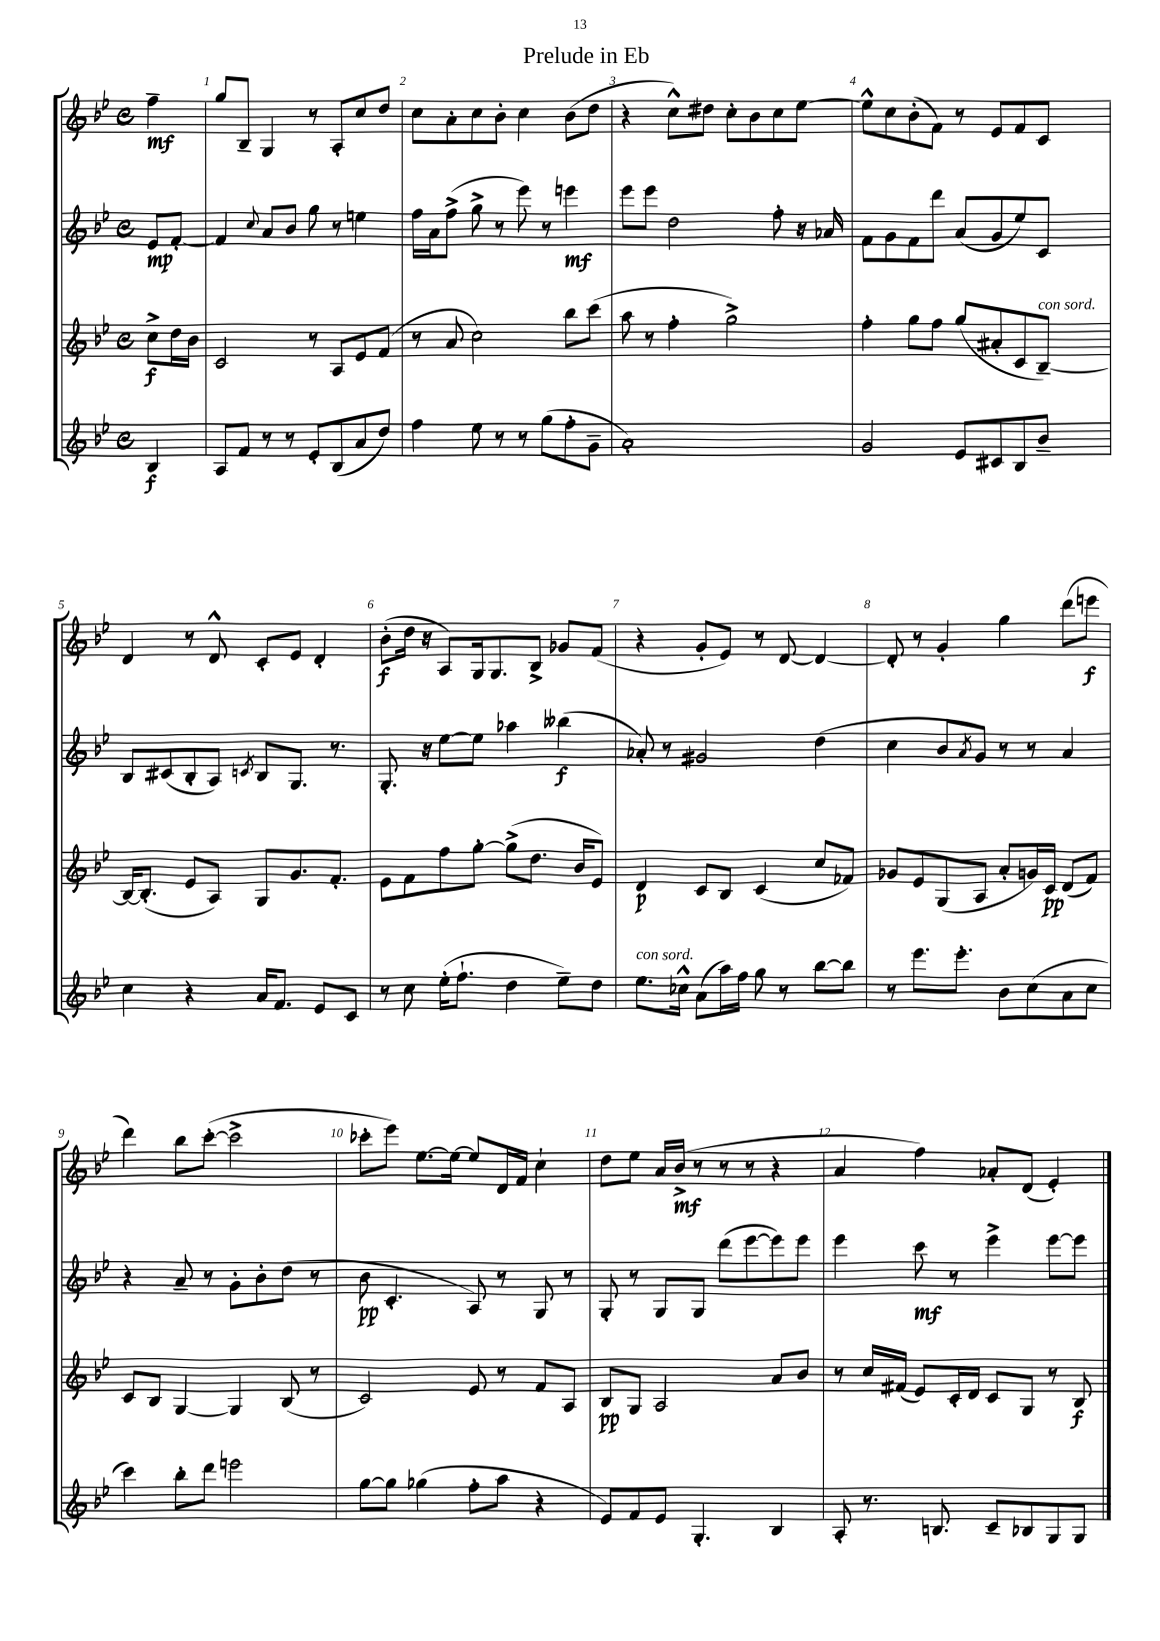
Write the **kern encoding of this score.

**kern	**kern	**kern	**kern
*staff4	*staff3	*staff2	*staff1
*clefG2	*clefG2	*clefG2	*clefG2
*k[b-e-]	*k[b-e-]	*k[b-e-]	*k[b-e-]
*M4/4	*M4/4	*M4/4	*M4/4
*met(c)	*met(c)	*met(c)	*met(c)
4B-	8cc^	8e-	4ff~
.	16dd	[8f'	.
.	16b-	.	.
=	=	=	=
8A	2c	4f]	8gg
8f	.	.	8B-~
.	.	8qqcc	.
8r	.	8a	4G
8r	.	8b-	.
8e-'	8r	8gg	8r
(8B-	8A	8r	8A'
8a	8e-	4ee	8cc
8dd)	(8f	.	8dd
=	=	=	=
4ff	8r	16ff	8cc
.	.	16a	.
.	8a	(8ff^	8a'
8ee-	2cc)	8gg^	8cc
8r	.	8r	8b-'
8r	.	8eee-)	4cc
(8gg	.	8r	.
8ff'	8bb-	4eee	(8b-
8g~	(8ccc	.	8dd
=	=	=	=
1a')	8aa	8eee-	4r
.	8r	8eee-	.
.	4ff'	2dd	8cc^^)
.	.	.	8dd#
.	2gg^)	.	8cc'
.	.	.	8b-
.	.	8ff'	8cc
.	.	16r	[8ee-
.	.	16a-	.
=	=	=	=
2g	4ff'	8f	8ee-^^]
.	.	8g	8cc
.	8gg	8f	(8b-'
.	8ff	8ddd	8f)
8e-	(8gg	(8a	8r
8c#	8a#'	8g	8e-
8B-	8c	8ee-)	8f
8b-~	[8B-~)	8c	8c
=	=	=	=
4cc	16B-_	8B-	4d
.	(8.B-']	.	.
.	.	(8c#	.
4r	8e-	8B-'	8r
.	8A)	8A)	8d^^
.	.	8qc	.
16a	8G	8B-	8c'
8.f	.	.	.
.	8.g	8.G	8e-
8e-	.	.	4d'
.	8.f'	8.r	.
8c	.	.	.
=	=	=	=
8r	8e-	8.G'	(8b-'
8cc	8f	.	16dd
.	.	16r	16r
(16ee-'	8ff	[8ee-	8A)
8.ff`	.	.	.
.	[8gg'	8ee-]	16G
.	.	.	8.G
4dd	(8gg^]	4aa-	.
.	8.dd	.	8B-^
8ee-~)	.	(4bb--	8g-
.	16b-	.	.
8dd	8e-)	.	(8f
=	=	=	=
8.ee-	4d	8a-')	4r
.	.	8r	.
16cc-^^	.	.	.
(8a	8c	2g#	8g'
16aa)	8B-	.	8e-)
16ff	.	.	.
8gg	(4c	.	8r
8r	.	.	[8d
[8bb-	8cc	(4dd	4d_
8bb-]	8f-)	.	.
=	=	=	=
8r	8g-	4cc	8d']
8.eee-	8e-	.	8r
.	(8G	8b-	4g'
8.eee-'	.	.	.
.	.	8qa	.
.	8A	8g)	.
8b-	8a'	8r	4gg
(8cc	16g)	8r	.
.	16c	.	.
8a	(8d	4a	(8ddd
8cc	8f)	.	8eee
=	=	=	=
4ccc)	8c	4r	4ddd)
.	8B-	.	.
8bb-'	[4G	8a~	8bb-
8ddd	.	8r	([8ccc'
2eee	4G]	8g'	2ccc^]
.	.	8b-'	.
.	(8B-	(8dd	.
.	8r	8r	.
=	=	=	=
[8gg	2c)	8b-	8ccc-'
8gg]	.	4.c'	8eee-)
(4gg-	.	.	[8.ee-
.	.	.	16ee-_
8ff'	8e-	8A)	8ee-]
8aa	8r	8r	16d
.	.	.	16f
4r	8f	8G	4cc`
.	8A	8r	.
=	=	=	=
8e-)	8B-	8G'	8dd
8f	8G	8r	8ee-
8e-	2A	8G	16a
.	.	.	(16b-^
4.G'	.	8G	8r
.	.	(8ddd	8r
.	.	[8eee-	8r
4B-	8a	8eee-])	4r
.	8b-	8eee-	.
=	=	=	=
8A'	8r	4eee-	4a
8.r	16cc	.	.
.	(16f#	.	.
.	8e-)	8ccc	4ff)
8.B	.	.	.
.	16c'	8r	.
.	16d	.	.
8c~	8c	4eee-^	8a-'
8B-	8G	.	(8d
8G	8r	[8eee-	4e-')
8G	8B-	8eee-]	.
==	==	==	==
*-	*-	*-	*-
